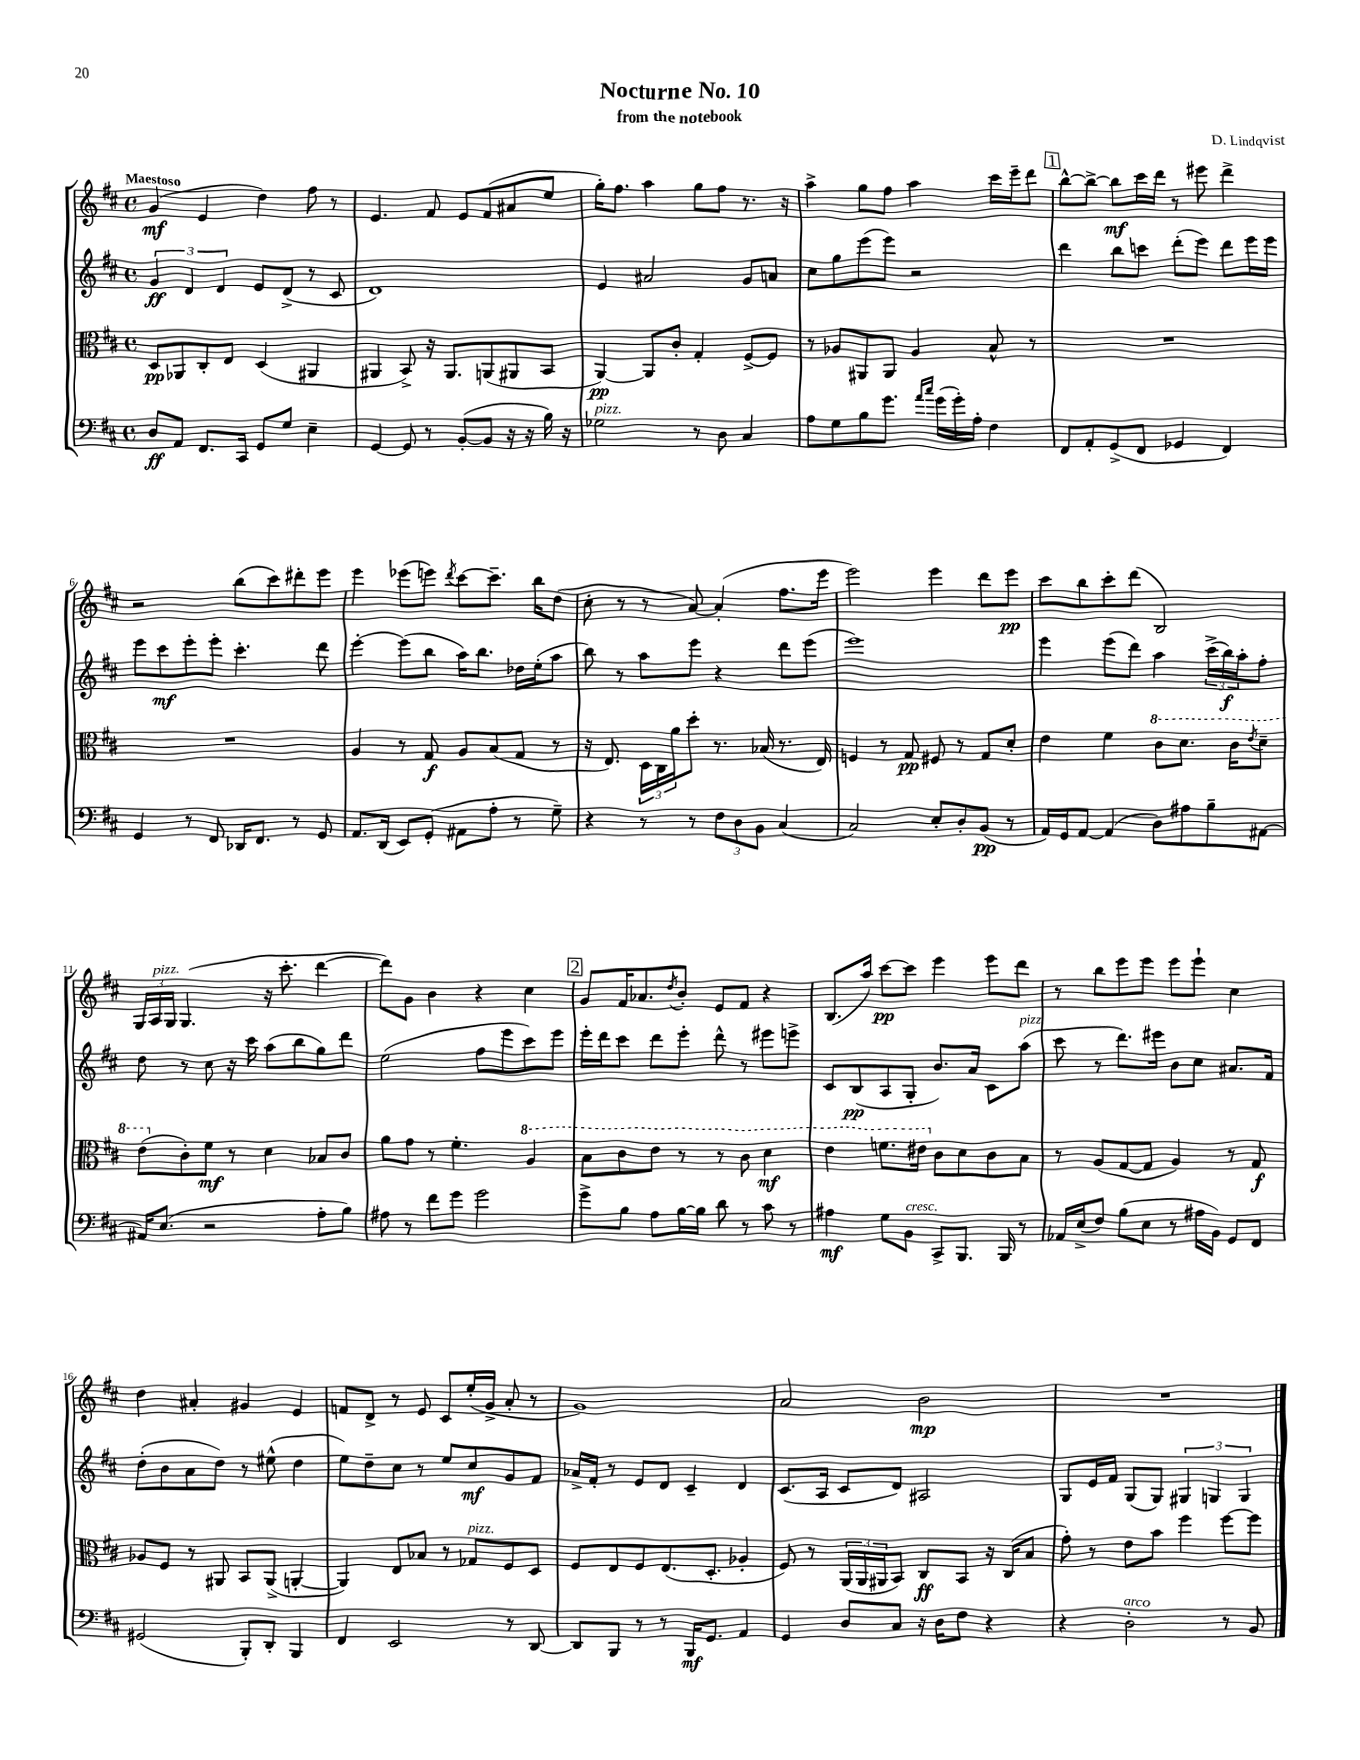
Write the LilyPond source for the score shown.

\header { title = "Nocturne No. 10" composer = "D. Lindqvist" subtitle = "from the notebook" }
<<
\new StaffGroup <<
\new Staff = "s0" {
    \clef treble \key d \major \defaultTimeSignature \time 4/4 \tempo "Maestoso"
    g'4\mf( e'4 d''4) fis''8 r8 |
    e'4. fis'8 e'8 fis'8( ais'8 e''8 |
    g''16-.) fis''8. a''4 g''8 fis''8 r8. r16 |
    a''4-> g''8 fis''8 a''4 cis'''16 e'''16-- d'''8 |
    \mark \markup { \box "1" } b''8~-^ b''8~-> b''8\mf cis'''16 d'''16 r8 eis'''8 d'''4-> |
    r2 b''8( cis'''8) dis'''8-. e'''8 |
    e'''4 ees'''8( e'''8) \acciaccatura { d'''8 } cis'''8~ cis'''8.-- b''16 d''8( |
    cis''8-. r8 r8 a'8~) a'4-.( fis''8. e'''16 |
    e'''2) e'''4 d'''8 e'''8\pp |
    cis'''8 b''8 cis'''8-. d'''8( b2) |
    \tuplet 3/2 { g16 a16^\markup { \italic "pizz." } g16 } g4.( r16 cis'''8.-. d'''4~ |
    d'''8) g'8 b'4 r4 cis''4 |
    \mark \markup { \box "2" } g'8 fis'16 aes'8. \acciaccatura { d''8 } b'8-. e'8 fis'8 r4 |
    b8.( a''16) cis'''8~\pp cis'''8 e'''4 e'''8 d'''8 |
    r8 b''8 e'''8 e'''8 e'''8 e'''8-! cis''4 |
    d''4 ais'4-. gis'4 e'4 |
    f'8 d'8-> r8 e'8 cis'8 e''16-.( g'16-> a'8-. r8 |
    g'1) |
    a'2 b'2\mp |
    R1 \bar "|." |
}
\new Staff = "s1" {
    \clef treble \key d \major \defaultTimeSignature \time 4/4
    \tuplet 3/2 { g'4\ff d'4 d'4 } e'8 d'8->( r8 cis'8 |
    d'1) |
    e'4 ais'2 g'8 a'8 |
    cis''8 g''8 e'''8( e'''8) r2 |
    \mark \markup { \box "1" } d'''4 b''8 c'''8 d'''8-.( e'''8) d'''8 e'''16 e'''16 |
    e'''8 cis'''8\mf e'''8-. e'''8-. cis'''4.-. d'''8 |
    e'''4~-. e'''8( b''8 a''16) b''8. des''16 e''16-.( a''8 |
    b''8) r8 a''8 e'''8 r4 d'''8 e'''8( |
    e'''1) |
    e'''4 e'''8( d'''8) a''4 \tuplet 3/2 { cis'''16->( b''16\f) a''16-. } fis''8-. |
    d''8 r8 cis''8 r16 cis'''16 a''8( b''8 g''8) d'''8 |
    e''2( fis''8 e'''8 cis'''8) e'''8 |
    \mark \markup { \box "2" } e'''16-. d'''16 cis'''8 d'''8 e'''8-. d'''8-^ r8 eis'''8 e'''8-> |
    cis'8 b8\pp( a8 g8-. b'8.) a'16 cis'8 a''8^\markup { \italic "pizz." }( |
    cis'''8 r8 d'''8.) eis'''16 b'8 cis''8 ais'8. fis'16 |
    d''8-.( b'8 a'8 d''8) r8 eis''8-^( d''4 |
    e''8) d''8-- cis''8 r8 e''8 cis''8\mf g'8 fis'8 |
    aes'16-> fis'16-. r8 e'8 d'8 cis'4-- d'4 |
    cis'8.( a16 cis'8 d'8) ais2 |
    g8 e'16 fis'16 g8( g8) \tuplet 3/2 { gis4 g4 g4 } \bar "|." |
}
\new Staff = "s2" {
    \clef alto \key d \major \defaultTimeSignature \time 4/4
    d8\pp aes,8 cis8-. e8 d4( ais,4 |
    ais,4 b,8->) r16 ais,8. a,8( ais,8 b,8 |
    a,4~\pp) a,8 cis'8-. g4-. fis8~-> fis8 |
    r8 aes8 ais,8 ais,8 aes4 b8-^ r8 |
    \mark \markup { \box "1" } R1 |
    R1 |
    a4 r8 g8\f a8 b8( g8 r8 |
    r16 e8.) \tuplet 3/2 { d16 cis16 a'16 } d''8-. r8. bes16( r8. e16) |
    f4 r8 g8\pp fis8 r8 g8 d'8-. |
    e'4 fis'4 \ottava #1 cis''8 d''8. cis''16 \acciaccatura { e''8 } d''8-- |
    e''8( \ottava #0 cis'8-.) fis'8\mf r8 d'4 bes8 cis'8 |
    a'8 g'8 r8 fis'4.-. \ottava #1 a'4 |
    \mark \markup { \box "2" } b'8 cis''8 e''8 r8 r8 cis''8 d''4\mf |
    e''4 f''8. eis''16 \ottava #0 cis'8 d'8 cis'8 b8 |
    r8 a8( g8~ g8 a4) r8 g8\f |
    aes8 fis8 r8 ais,8 b,8 ais,8->( a,4~-. |
    a,4) e8 bes8 r8 ges8^\markup { \italic "pizz." } fis8 d8 |
    fis8 e8 fis8 e8.( d8.-. aes4-. |
    fis8) r8 \tuplet 3/2 { a,16( a,16 ais,16 } b,8) cis8\ff b,8 r16 cis16( b8 |
    g'8-.) r8 e'8 b'8 fis''4 fis''8~ fis''8 \bar "|." |
}
\new Staff = "s3" {
    \clef bass \key d \major \defaultTimeSignature \time 4/4
    d8\ff a,8 fis,8. cis,16 g,8 g8 e4-- |
    g,4~ g,8 r8 b,8~-.( b,8 r16 r16 b16) r16 |
    ges2^\markup { \italic "pizz." } r8 d8 cis4 |
    a8 g8 b8 g'8. \grace { a'16 cis''16 } g'16( g'16-.) a16-. fis4 |
    \mark \markup { \box "1" } fis,8 a,8-. g,8->( fis,8 ges,4 fis,4) |
    g,4 r8 fis,8 des,16 fis,8. r8 g,8 |
    a,8. d,16( e,8) g,8-.( ais,8 a8-. r8 g8--) |
    r4 r8 r8 \tuplet 3/2 { fis8 d8 b,8 } cis4( |
    cis2) e8-. d8-. b,8\pp( r8 |
    a,16) g,16 a,8~ a,4( d8) ais8 b8-- ais,8~ |
    ais,16 e8.( r2 a8-. b8) |
    ais8 r8 fis'8 g'8 g'2 |
    \mark \markup { \box "2" } g'8-> b8 a8 b16~ b16 d'8 r8 cis'8 r8 |
    ais4\mf g8 b,8^\markup { \italic "cresc." } cis,8-> b,,8. b,,16 r8 |
    aes,16 e16->( fis8) b8( e8 r8 ais16 b,16) g,8 fis,8 |
    gis,2( b,,8-.) d,8-. b,,4 |
    fis,4 e,2 r8 d,8~ |
    d,8 b,,8 r8 r8 b,,16\mf g,8. a,4 |
    g,4 d8 cis8 r16 d16 fis8 r4 |
    r4 d2-.^\markup { \italic "arco" } r8 b,8 \bar "|." |
}
>>
>>
